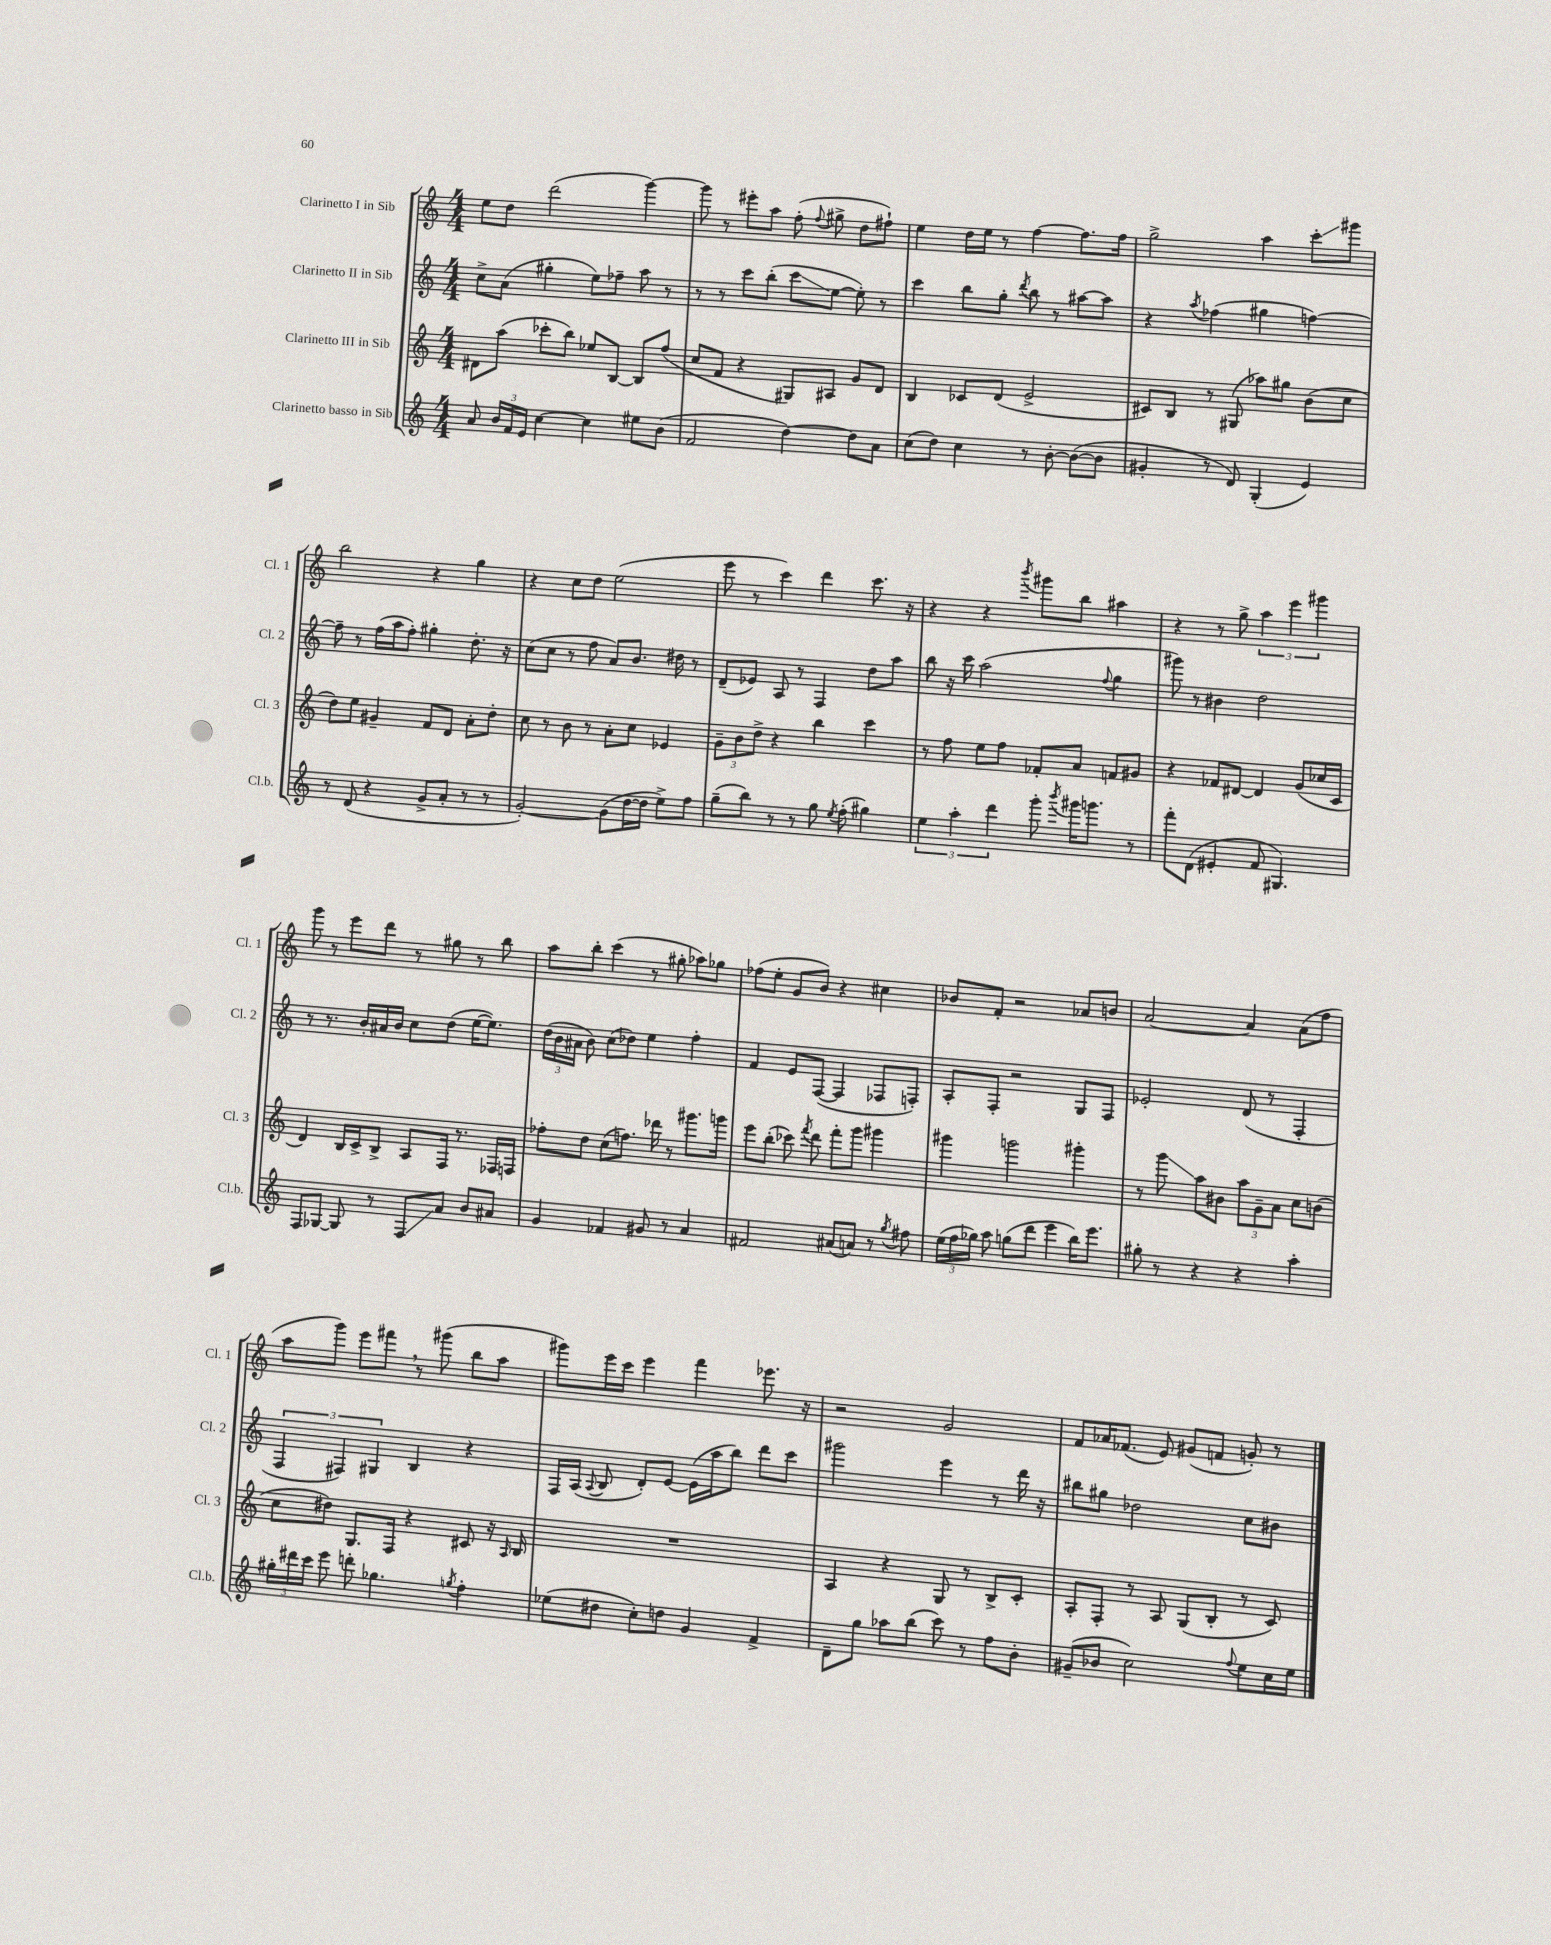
<<
\new StaffGroup <<
\new Staff = "s0" \with { instrumentName = "Clarinetto I in Sib" shortInstrumentName = "Cl. 1" } {
    \clef treble \key c \major \numericTimeSignature \time 4/4
    \autoBeamOff e''8[ d''8] d'''2( g'''4~) |
    g'''8 r8 eis'''8[-. a''8] f''8-.( \appoggiatura { f''8 } gis''8-> d''8[ fis''8]-!) |
    e''4 d''16[ e''16] r8 f''4~ f''8.[ f''16] |
    g''2-> a''4 c'''8[-.\glissando gis'''8] |
    b''2 r4 g''4 |
    r4 c''8[ d''8] e''2( |
    e'''8 r8 c'''4) d'''4 c'''8. r16 |
    r4 r4 \acciaccatura { b'''8 } gis'''8[ b''8] ais''4 |
    r4 r8 g''8-> \tuplet 3/2 { a''4 e'''4 gis'''4 } |
    g'''8 r8 e'''8[ d'''8] r8 gis''8 r8 b''8 |
    a''8[ b''8]-. c'''4( r8 gis''8-. aes''8[) ges''8] |
    fes''8[( e''8]-. g'8[ b'8]) r4 cis''4 |
    bes'8[ f'8]-. r2 aes'8[ b'8] |
    a'2~ a'4 a'8[( f''8] |
    a''8[ g'''8]) e'''8[ fis'''8] \breathe r8 gis'''8( b''8[ a''8] |
    gis'''8[) e'''16 c'''16] e'''4 f'''4 ees'''8. r16 |
    r2 g'2 |
    f'8[ aes'16 fes'8.]( e'8) gis'8[( f'8] g'8-.) r8 \bar "|." |
}
\new Staff = "s1" \with { instrumentName = "Clarinetto II in Sib" shortInstrumentName = "Cl. 2" } {
    \clef treble \key c \major \numericTimeSignature \time 4/4
    \autoBeamOff c''8[-> a'8]( gis''4-. e''8[) fes''8]-- a''8 r8 |
    r8 r8 c'''8[ b''8]-.( c'''8[\glissando e''8]~ e''8-.) r8 |
    c'''4 b''8[ g''8]-. \acciaccatura { d'''8 } b''8 r8 ais''8[~ ais''8] |
    r4 \acciaccatura { a''8 } fes''4( gis''4 f''4~) |
    f''8-- r8 f''16[( a''16 f''8]-.) gis''4-. d''8.-. r16 |
    c''8[( c''8] r8 f''8 a'8[) b'8.] dis''16 r8 |
    d'8[--( ees'8]) a8 r8 f4 d''8[ a''8] |
    b''8 r16 c'''16 a''2( \appoggiatura { f''8 } g''4 |
    gis'''8) r8 bis'4 d''2 |
    r8 r8. b'16[-. ais'16 b'16] c''8[ d''8]( e''16[~ e''8.]) |
    \tuplet 3/2 { d''16[( b'16 ais'16] } b'8) c''8[( des''8]) e''4 f''4-. |
    f'4 e'8[ f8]~( f4 fes8[ f8]-.) |
    a8[-. f8]-. r2 g8[ f8] |
    ees'2-. d'8( r8 f4-. |
    \tuplet 3/2 { f4 fis4) gis4 } b4 r4 |
    f16[ a16]( \appoggiatura { a8 } b8 d'8[-.) e'8]~ e'16[( a''16 b''8]) d'''8[ c'''8] |
    gis'''2 e'''4 r8 d'''16 r16 |
    bis''8[ gis''8] des''2 c''8[ bis'8] \bar "|." |
}
\new Staff = "s2" \with { instrumentName = "Clarinetto III in Sib" shortInstrumentName = "Cl. 3" } {
    \clef treble \key c \major \numericTimeSignature \time 4/4
    \autoBeamOff dis'8[ a''8]( ces'''8[-. b''8]) ees''8[ b8]~ b8[ f''8]( |
    c''8[ f'8] r4 gis8[) ais8] g'8[ d'8] |
    b4 ces'8[ d'8]( e'2-> |
    cis'8[) b8] r8 gis8( aes''8[) gis''8] b'8[( c''8] |
    d''8[) e''8] gis'4-- f'8[ d'8] a'8[-. d''8]-. |
    c''8 r8 b'8 r8 a'8[-. c''8] ees'4 |
    \tuplet 3/2 { g'8[-- b'8 d''8]-> } r4 b''4 c'''4 |
    r8 f''8 e''8[ f''8] fes'8[-. a'8] f'8[ gis'8] |
    r4 fes'8[ dis'8]~ dis'4 g'8[( ces''16 c'16] |
    d'4) b16[ c'16-> b8]-> a8[ f16] r8. fes16[ f16] |
    fes''8[-. d''8] c''8[( f''8.]) des'''16 r8 gis'''8.[ g'''16] |
    e'''8[ b''8]-.( ces'''8) \acciaccatura { f'''8 } d'''8 f'''8[-. g'''8] gis'''4 |
    gis'''4 g'''2 gis'''4-. |
    r8 g'''8\glissando a''8[ bis'8] \tuplet 3/2 { a''8[ g'8-- a'8] } c''8[ b'8]( |
    c''8[ dis''8]) g8.[ f16] r4 cis'8 r16 \grace { a16 } b16 |
    R1 |
    a4 r4 g8 r8 b8[-> c'8]-. |
    a8[-. f8]-. r8 a8 g8[( b8]-. r8 c'8) \bar "|." |
}
\new Staff = "s3" \with { instrumentName = "Clarinetto basso in Sib" shortInstrumentName = "Cl.b." } {
    \clef treble \key c \major \numericTimeSignature \time 4/4
    \autoBeamOff a'8 \tuplet 3/2 { b'16[ f'16 e'16] } c''4~ c''4 eis''8[ b'8]( |
    f'2 d''4~) d''8[ a'8] |
    c''8[( d''8]) c''4 r8 b'8~-. b'8[~( b'8] |
    gis'4-. r8 d'8) g4-.( e'4) |
    r8 d'8( r4 g'8[-> a'8]-. r8 r8 |
    g'2~-.) g'8[( d''16~ d''16] e''8[->) f''8] |
    g''8[--( b''8]) r8 r8 g''8 \acciaccatura { e''8 } f''8-.( gis''4) |
    \tuplet 3/2 { e''4 a''4-. d'''4 } g'''8-. \acciaccatura { b'''8 } gis'''16[ g'''8.] r8 |
    f'''8[-. d'8]( eis'4-. f'8 gis4.) |
    f8[ ges8]~ ges8 r8 f8[\glissando a'8] b'8[ ais'8] |
    g'4 fes'4 gis'8 r8 a'4 |
    fis'2 ais'8[( a'8]) r8 \acciaccatura { g''8 } fis''8 |
    \tuplet 3/2 { e''16[( f''16 ges''16]) } a''8 g''8[( d'''8] e'''4 b''16[) e'''8.] |
    gis''8-. r8 r4 r4 a''4-. |
    \tuplet 3/2 { gis''16[-. dis'''16 c'''16] } e'''8 d'''8-. ges''4. \acciaccatura { g''8 } f''4-. |
    ees''8[( dis''8] c''8[-.) d''8] g'4 f'4-> |
    d'8[-- g''8] aes''8[ b''8]( c'''8) r8 f''8[ b'8]-. |
    gis'8[--( bes'8] c''2) \appoggiatura { f''8 } e''8[ c''16 e''16] \bar "|." |
}
>>
>>
\layout { \context { \Score \remove "Bar_number_engraver" } }
